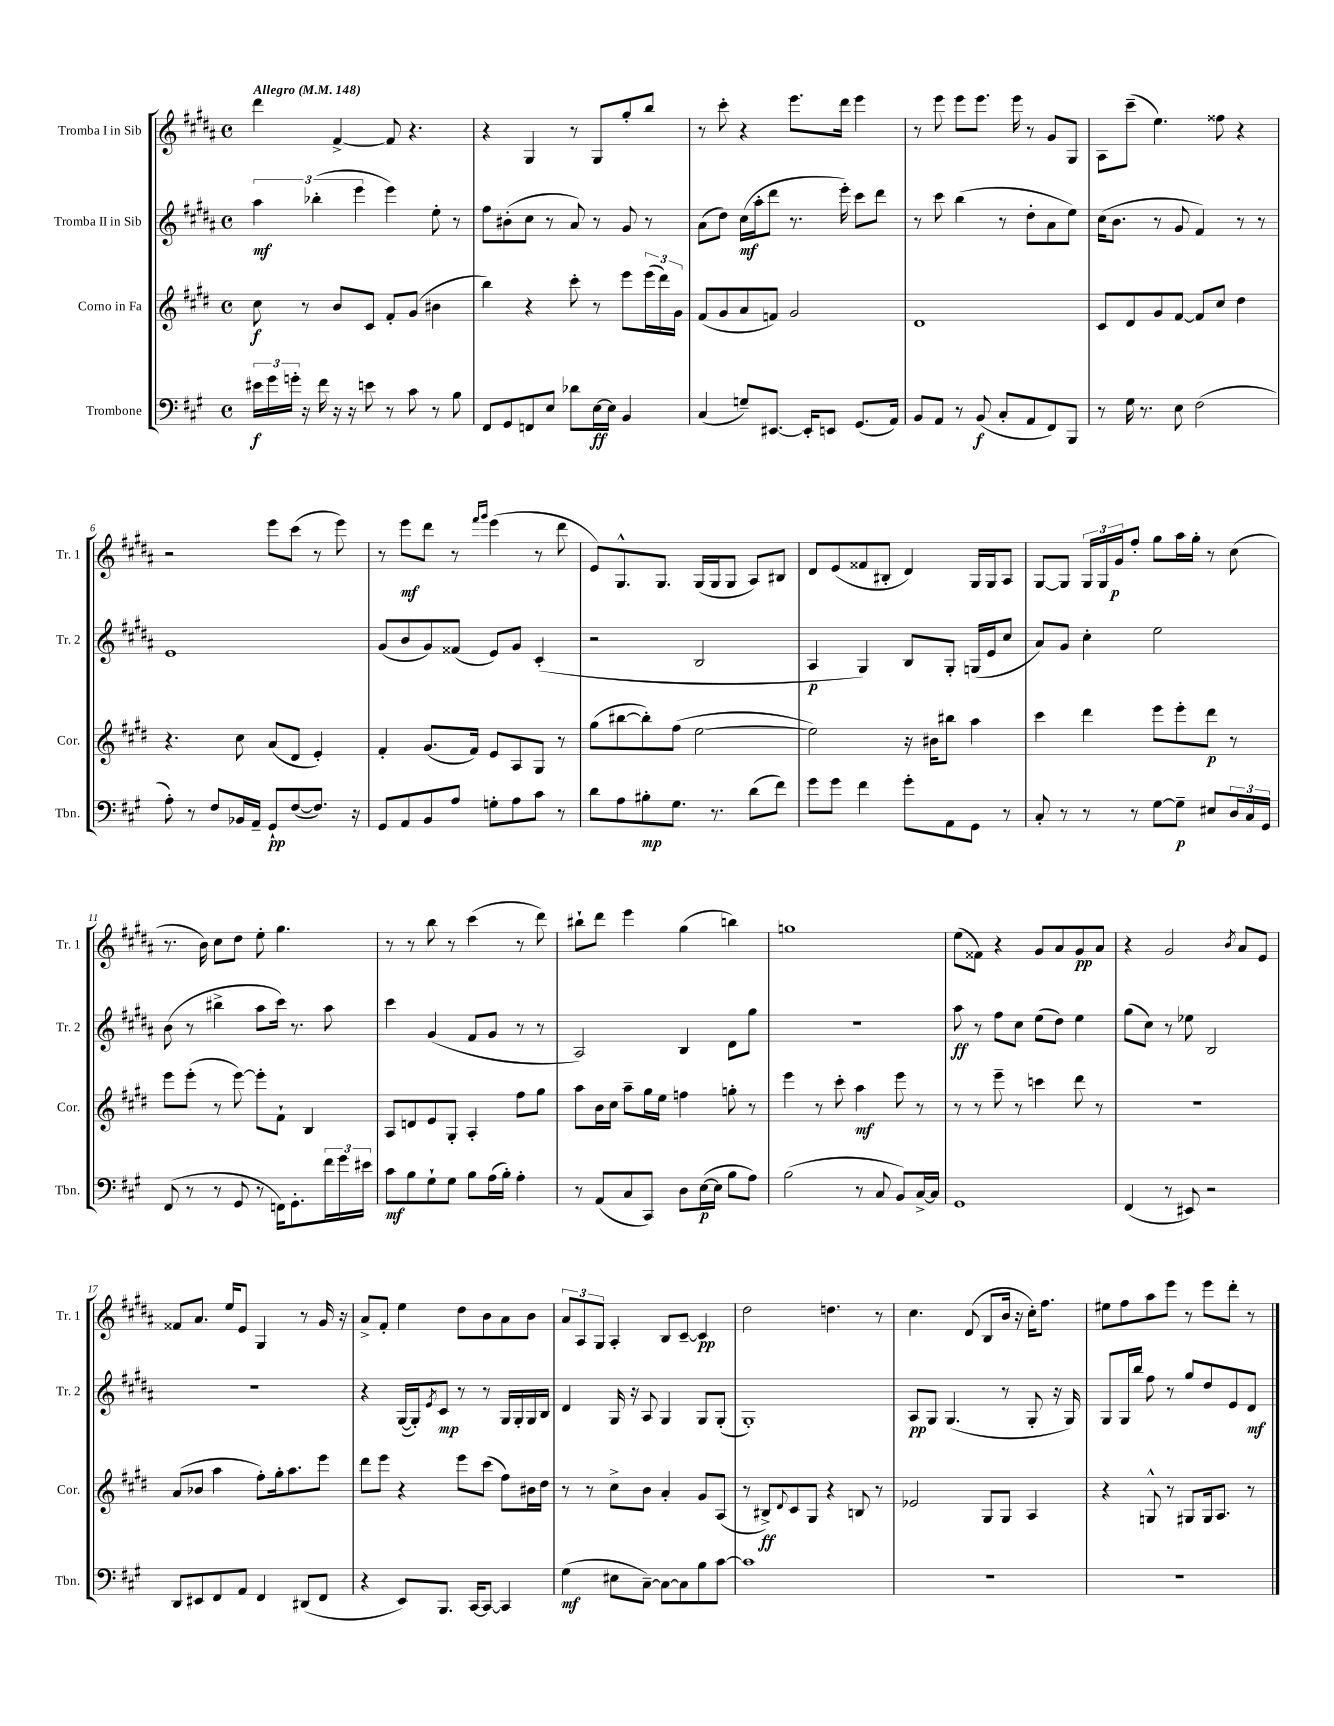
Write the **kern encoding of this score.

**kern	**kern	**kern	**kern
*staff4	*staff3	*staff2	*staff1
*clefF4	*clefG2	*clefG2	*clefG2
*k[f#c#g#]	*k[f#c#g#d#]	*k[f#c#g#d#a#]	*k[f#c#g#d#a#]
*M4/4	*M4/4	*M4/4	*M4/4
*met(c)	*met(c)	*met(c)	*met(c)
*MM148	*MM148	*MM148	*MM148
24e#\LL	8cc#\	6aa#\	4ddd#\
24g#\	.	.	.
24g'\JJ	.	.	.
16r	8r	.	.
.	.	(6bb-'\	.
16f#\	.	.	.
16r	8b/L	.	[4f#^/
16r	.	.	.
.	.	6eee\	.
8e\	8c#/J	.	.
8r	8f#'/L	4eee\)	8f#/]
8c#\	(8g#/J	.	4.r
8r	4b#\	8ee'\	.
8B\	.	8r	.
=	=	=	=
8FF#/L	4bb\)	8ff#\L	4r
8GG#/	.	(8b#'\	.
8FF/	4r	8cc#\J	4G#/
8E/J	.	8r	.
8d-\L	8ccc#'\	8a#/)	8r
[16E\L	8r	8r	8G#/L
16E\]JJ	.	.	.
4BB/	8eee\L	8g#/	8gg#'/
.	(24eee\L	8r	8bb/J
.	24ddd#\)	.	.
.	24g#\JJ	.	.
=	=	=	=
(4C#/	(8f#/L	(8a#\L	8r
.	8g#/	8dd#\J)	8ccc#'\
8G~/L)	8a/	(16cc#\LL	4r
.	.	16aa#'\J	.
[8.EE#/J	8f/J)	8ddd#\J	.
.	2g#/	8.r	8.eee\L
16EE#'/]LK	.	.	.
8EE/J	.	.	.
.	.	16eee'\)	16ddd#\Jk
(8.GG#/L	.	8ccc#\L	4eee\
.	.	8ddd#\J	.
16AA/Jk)	.	.	.
=	=	=	=
8BB/L	1d#	8r	8r
8AA/J	.	8ccc#\	8eee\
8r	.	(4bb\	8eee\L
(8BB/	.	.	8.eee\J
8C#'/L	.	8r	.
.	.	.	16eee\
8AA/	.	8dd#'\L	8r
8FF#/)	.	8a#\	8g#/L
8BBB/J	.	8ee\J)	8G#/J
=	=	=	=
8r	8c#/L	(16cc#\LK	8A#\L
.	.	8.b\J	.
16G#\	8d#/	.	(8ccc#~\J
8.r	.	.	.
.	8g#/	8r	4.ee\)
8E\	[8f#/J	8g#/	.
(2F#\	8f#/]L	4f#/)	.
.	8cc#/J	.	8ff##\
.	4dd#\	8r	4r
.	.	8r	.
=	=	=	=
8A'\)	4.r	1e	2r
8r	.	.	.
8F#/L	.	.	.
16BB-/L	8cc#\	.	.
16AA~/JJ	.	.	.
8GG#`/L	(8a/L	.	8eee\L
([8F#/	8d#/J	.	(8ccc#\J
8.F#/]J)	4e'/)	.	8r
.	.	.	8eee\)
16r	.	.	.
=	=	=	=
8GG#/L	4f#'/	(8g#/L	8r
8AA/	.	8b/	8eee\L
8BB/	(8.g#/L	8g#/)	8ddd#\J
8A/J	.	(8f##/J	8r
.	16f#/Jk)	.	.
.	.	.	16qqfff#/LL
.	.	.	16qqggg#/JJ
8G'\L	8e/L	8e/L)	(4eee\
8A\	8A/	8g#/J	.
8c#\J	8G#/J	(4c#'/	8r
8r	8r	.	8ddd#\
=	=	=	=
8d\L	(8gg#\L	2r	8e/L)
8A\	[8bb#\	.	8.G#^^/
8B#'\	8bb#'\])	.	.
.	.	.	8.G#/J
8.G#\J	(8ff#\J	.	.
.	[2ee\	2B/	(16G#/LL
8.r	.	.	16G#/J
.	.	.	8G#/J
(8d\L	.	.	8A#/L)
8f#\J)	.	.	8B#/J
=	=	=	=
8g#\L	2ee\])	4A#/	8d#/L
8g#\J	.	.	(8e/
4f#\	.	4G#/)	8f##/
.	.	.	8B#'/J
8g#'\L	16r	8B/L	4d#/)
.	16b#\LK	.	.
8AA\	8bb#\J	8G#'/J	.
8GG#\J	4aa\	(16G/LL	16G#/LL
.	.	16e/J	16G#/J
8r	.	8cc#/J	8A#/J
=	=	=	=
8C#'/	4ccc#\	8a#/L)	[8G#/L
8r	.	8g#/J	8G#/]J
8r	4ddd#\	4cc#'\	24G#/LL
.	.	.	24G#/
.	.	.	24g#/J
8r	.	.	8ff#'/J
[8G#\L	8eee\L	2ee\	8gg#\L
8G#~\]J	8eee'\	.	16aa#\L
.	.	.	16gg#'\JJ
8E#/L	8ddd#\J	.	8r
24D/L	8r	.	(8cc#\
24C#/	.	.	.
24GG#/JJ	.	.	.
=	=	=	=
(8FF#/	8eee\L	(8b\	8.r
8r	(8eee'\J	8r	.
.	.	.	16b\)
8r	8r	4bb#^\	8cc#\L
8GG#/	[8eee\)	.	8dd#\J
8r	8eee'\]L	8aa#\L	8ee'\
16FF\LK)	8f#`\J	16ccc#\Jk)	4.gg#\
8.GG#'\	.	8.r	.
.	4B/	.	.
24f#\L	.	8aa#\	.
24g#\	.	.	.
24e#\JJ	.	.	.
=	=	=	=
8c#\L	8A/L	4ccc#\	8r
8B\	8d/	.	8r
8G#`\	8e/	(4g#/	8bb\
8G#\J	8G#'/J	.	8r
8B\L	4A'/	8f#/L	(4ccc#\
(16A\L	.	8g#/J	.
16B'\JJ)	.	.	.
4A'\	8ff#\L	8r	8r
.	8gg#\J	8r	8ddd#\)
=	=	=	=
8r	8aa\L	2A#/)	8bb#`\L
(8AA/L	16b\L	.	8ddd#\J
.	16cc#\JJ	.	.
8C#/	8aa~\L	.	4eee\
8CC#/J)	16gg#\L	.	.
.	16ee\JJ	.	.
8D\L	4ff\	4B/	(4gg#\
([16E\L	.	.	.
16E\]JJ	.	.	.
8B\L	8gg'\	8d#\L	4bb\)
8A\J)	8r	8gg#\J	.
=	=	=	=
(2B\	4eee\	1r	1gg
.	8r	.	.
.	8ccc#'\	.	.
8r	4aa\	.	.
8C#/	.	.	.
8BB/L)	8eee\	.	.
[16C#^/L	8r	.	.
16C#/]JJ	.	.	.
=	=	=	=
1GG#	8r	8aa#\	(8ee\L
.	8r	8r	8f##\J)
.	8eee~\	8ff#\L	4r
.	8r	8cc#\J	.
.	4ccc\	(8ee\L	8g#/L
.	.	8dd#\J)	8a#/
.	8ddd#\	4ee\	8g#/
.	8r	.	8a#/J
=	=	=	=
(4FF#/	1r	(8gg#\L	4r
.	.	8cc#\J)	.
8r	.	8r	2g#/
8EE#/)	.	8ee-\	.
2r	.	2B/	.
.	.	.	8qb/
.	.	.	8a#/L
.	.	.	8e/J
=	=	=	=
8DD/L	(8a/L	1r	8f##/L
8EE#/	8b-/J	.	8.a#/J
8FF#/	4aa\	.	.
.	.	.	16ee/LK
8AA/J	.	.	8e/J
4FF#/	8ff#'\L)	.	4G#/
.	16gg#'\k	.	.
.	8.aa\	.	.
(8DD#/L	.	.	8r
8FF#/J	8eee\J	.	16g#/
.	.	.	16r
=	=	=	=
4r	8ddd#\L	4r	8a#^/L
.	8eee\J	.	8f#'/J
8EE/L)	4r	([16G#/LL	4ee\
.	.	16G#'/]J)	.
.	.	8qe/	.
8.BBB/J	.	8c#/J	.
.	8eee\L	8r	8dd#\L
[16CC#/LK	.	.	.
8CC#/_J	(8ccc#\J	8r	8b\
4CC#/]	8ff#\L)	16G#/LL	8a#\
.	.	16G#'/	.
.	16b#\L	16G#/	8b\J
.	16dd#\JJ	16B/JJ	.
=	=	=	=
(4G#\	8r	4d#/	12a#/L
.	.	.	12A#/
.	8r	.	.
.	.	.	12G#/J
8E#\L	8cc#^\L	16G#/	4A#'/
.	.	16r	.
[8C#~\J)	8b\J	8A#/	.
8C#\_L	4a'/	4G#/	8B/L
8C#\]	.	.	[8c#~/J
8B\	8g#/L	8G#/L	4c#/]
[8c#\J	(8A/J	(8G#'/J	.
=	=	=	=
1c#]	8r	1G#')	2dd#\
.	8B#^/L)	.	.
.	8qqd#/	.	.
.	8c#/	.	.
.	8G#/J	.	.
.	4r	.	4.dd\
.	8B/	.	.
.	8r	.	8r
=	=	=	=
1r	2e-/	8A#/L	4.cc#\
.	.	8G#/J	.
.	.	(4.G#/	.
.	.	.	(8d#/
.	8G#/L	.	8B/L
.	8G#/J	8r	16b/Jk
.	.	.	16r
.	4A/	8G#'/	16cc#'\LK)
.	.	.	8.ff#\J
.	.	16r	.
.	.	16G#/)	.
=	=	=	=
1r	4r	8G#/L	8ee#\L
.	.	16G#/L	8ff#\
.	.	16bb/JJ	.
.	8G^^/	8ff#\	8aa#\
.	8r	8r	8eee\J
.	8G#/L	8gg#/L	8r
.	16G#/k	8dd#/	8eee\L
.	8.A/J	.	.
.	.	8e/	8ddd#'\J
.	8r	8d#/J	8r
==	==	==	==
*-	*-	*-	*-
